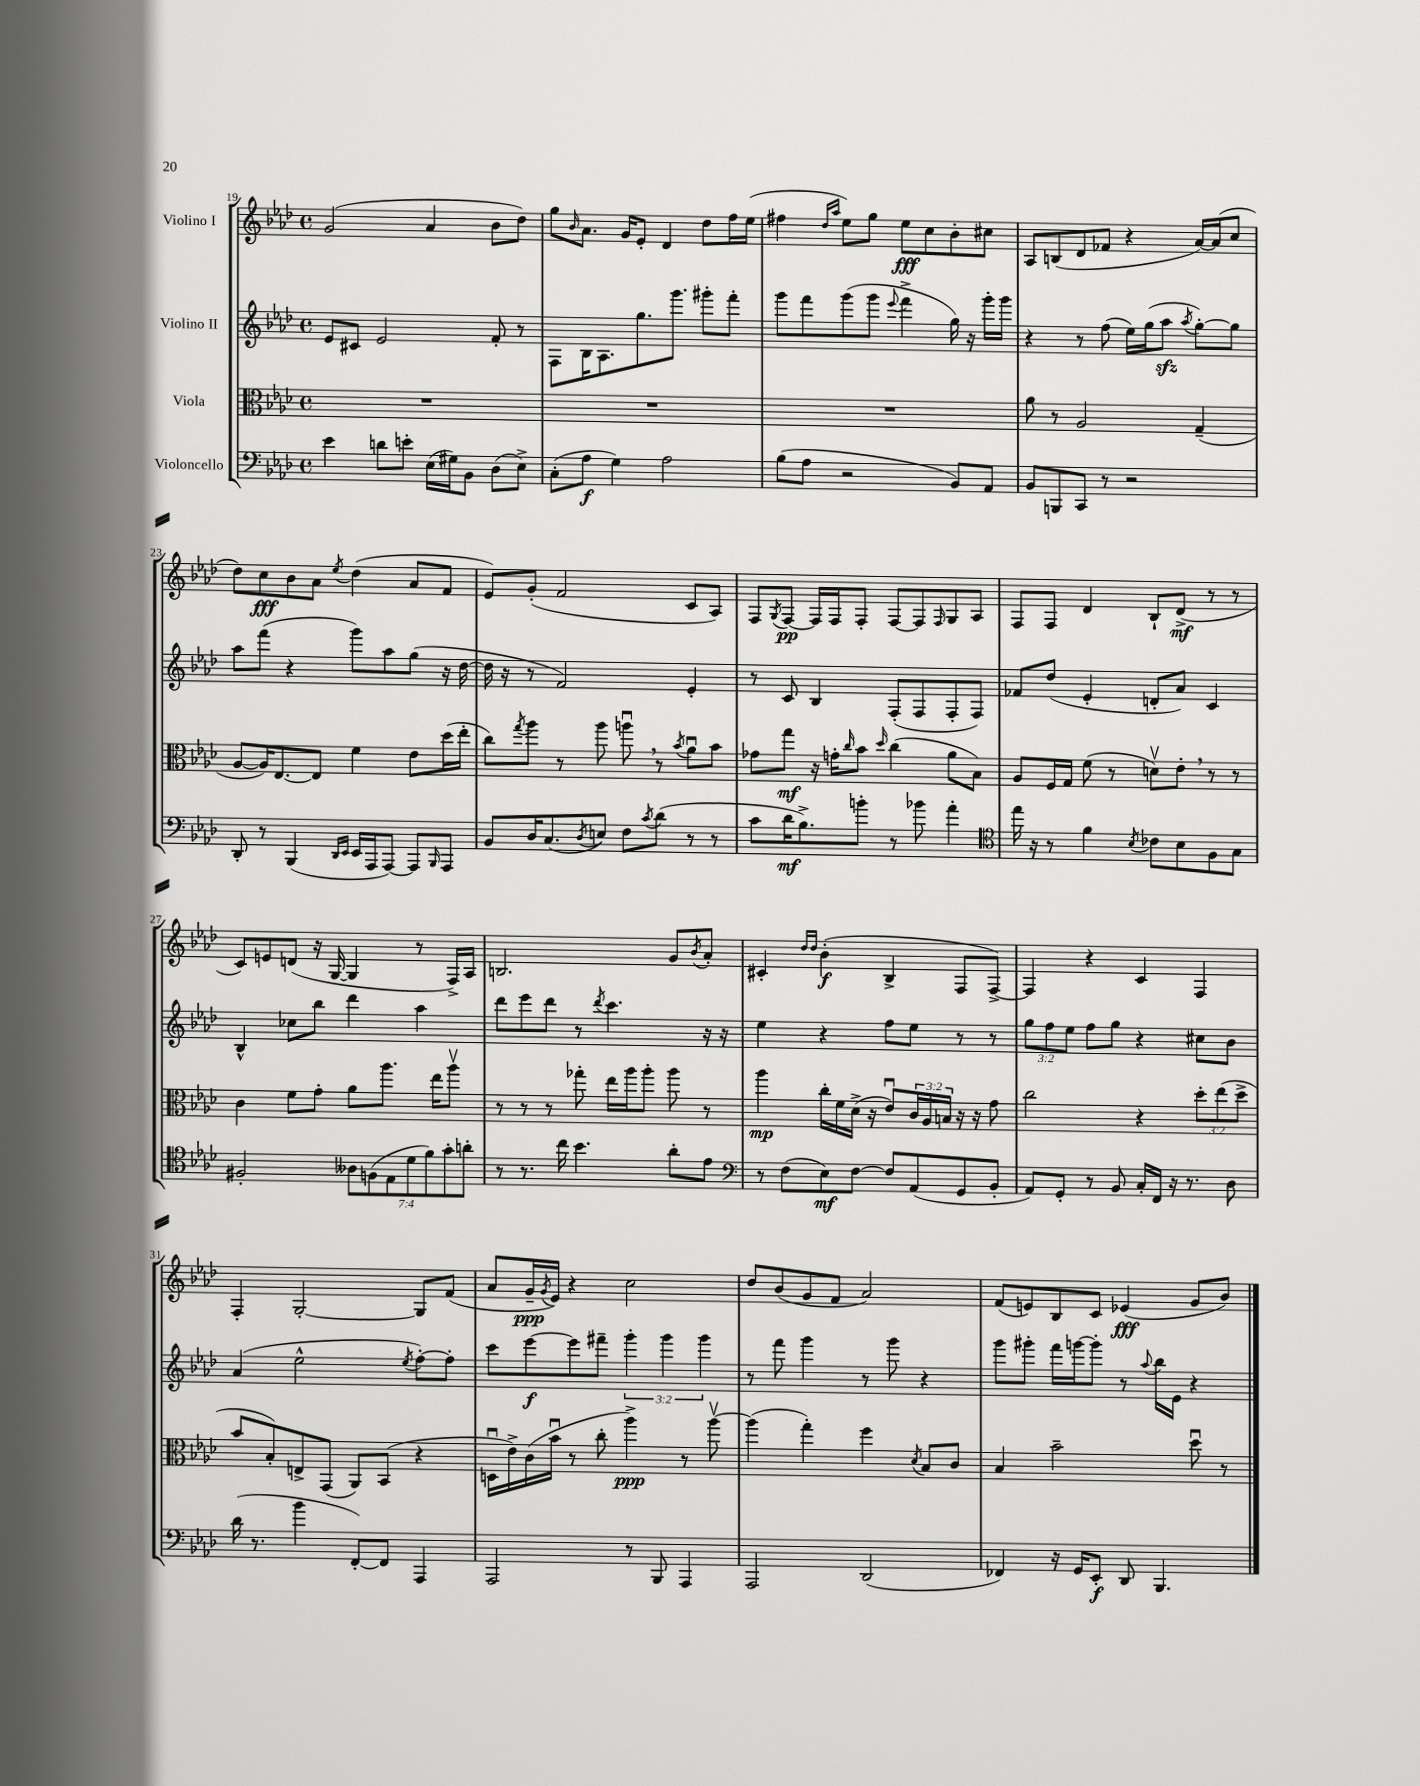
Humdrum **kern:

**kern	**kern	**kern	**kern
*staff4	*staff3	*staff2	*staff1
*clefF4	*clefC3	*clefG2	*clefG2
*k[b-e-a-d-]	*k[b-e-a-d-]	*k[b-e-a-d-]	*k[b-e-a-d-]
*M4/4	*M4/4	*M4/4	*M4/4
*met(c)	*met(c)	*met(c)	*met(c)
4e-\	1r	8e-/L	(2g/
.	.	8c#/J	.
8d\L	.	2e-/	.
8e'\J	.	.	.
(16E-\LL	.	.	4a-/
16G#\J)	.	.	.
8BB-\J	.	.	.
(8D-\L	.	8f'/	8b-\L
8E-^\J)	.	8r	8dd-\J)
=	=	=	=
(8C'\L	1r	8F\L	8gg\L
.	.	.	16qqb-/
8A-\J	.	16B-\K	8.a-\J
.	.	8.A-\	.
4G\)	.	.	.
.	.	.	16g/LK
.	.	8.gg\	8e-'/J
2A-\	.	.	4d-/
.	.	8.ggg\J	.
.	.	8ggg#'\L	8dd-\L
.	.	8fff'\J	16ff\L
.	.	.	(16ee-\JJ
=	=	=	=
(8B-\L	1r	8ggg\L	4ff#\
8A-\J	.	8fff\	.
.	.	.	16qqdd-/LL
.	.	.	16qqaa-/JJ
2r	.	(8ggg\	8ee-\L)
.	.	8ggg\J	8gg\J
.	.	8qqeee-/	.
.	.	4fff^\	8ee-\L
.	.	.	8cc\
8BB-/L)	.	16gg\)	8b-'\
.	.	16r	.
8AA-/J	.	16ggg'\LL	8cc#\J
.	.	16ggg\JJ	.
=	=	=	=
8BB-/L	8a-\	4r	8A-/L
8BBB/	8r	.	(8B/
8CC/J	2A-/	8r	8d-/
8r	.	(8ff\	8f-/J
2r	.	16ee-\LL)	4r
.	.	(16gg\J	.
.	.	8aa-\J	.
.	.	8qaa-/	.
.	(4G~/	[8gg'\L)	[16a-/LL)
.	.	.	(16a-/]J
.	.	8gg\]J	8cc/J
=	=	=	=
8DD-'/	[8A-/L	8aa-\L	8dd-\L)
8r	16A-/]K)	(8fff\J	8cc\
.	[8.E-/	.	.
(4BBB-/	.	4r	8b-\
.	8E-/]J	.	8a-\J
16qqDD-/LL	.	.	.
16qqEE-/JJ	.	.	8qee-/
16EE-/LL	4f\	8ggg\L)	(4dd-\
16AAA-/J	.	.	.
[8AAA-/J)	.	8aa-\	.
8AAA-/]L	8e-\L	(8gg\J	8a-/L
16qqBBB-/	.	.	.
8AAA-/J	(16dd-\L	16r	8f/J
.	16ee-'\JJ	[16dd-\	.
=	=	=	=
8BB-/L	8cc\L)	16dd-\]	8e-/L)
.	.	16r	.
.	8qgg/	.	.
16D-/K	8aa-\J	8r	(8g'/J
(8.C/	.	.	.
.	8r	2f/)	2f/
8qD-/	.	.	.
8E/J)	8aa-\	.	.
8F\L	8aau\	.	.
8qc/	.	.	.
(8d-\J	8r	.	.
.	8qb-/	.	.
8r	8a-u\L	4e-'/	8c/L
8r	8b-\J	.	8A-/J)
=	=	=	=
8c\L	8g-\L	8r	8F/L
.	.	.	8qG/
16d-\K	8gg\J	8c/	[8F/J
8.B-^\)	.	.	.
.	16r	4B-/	16F/]LL
.	16g'\LK	.	16F/J
.	16qqcc/	.	.
8b'\J	8b-\J	.	8F'/J
.	16qqdd-/	.	.
8r	(4cc\	(8F'/L	[8F/L
8b-\	.	8F/	8F/]
.	.	.	16qqF/
4a-'\	8a-\L	8F'/	8G/
.	8B-\J)	8F/J)	8A-/J
=	=	=	=
*clefC4	*	*	*
16ee-\	8A-/L	8f-/L	8F/L
16r	.	.	.
8r	16F/L	(8dd-/J	8F/J
.	16G/JJ	.	.
4f\	(8f\	4e-'/	4d-/
.	8r	.	.
8qB-/	.	.	.
8c-\L	8dv\L)	8d'/L	8B-`/L
8B-\	8e-'\J	8a-/J)	(8d-^/J
8F\	8r	4c/	8r
8G\J	8r	.	8r
=	=	=	=
2F#'/	4c\	4B-^^/	8c/L)
.	.	.	8e/
.	8f\L	8cc-\L	(8d/J
.	8g'\J	8bb-\J	16r
.	.	.	[16G/
14A--\L	8a-\L	4ddd-\	4G/]
(14F\	.	.	.
.	8.aa-\J	.	.
14E-\	.	.	.
14d-\	.	.	.
.	.	4aa-\	8r
14f\)	.	.	.
.	16ee-\LK	.	.
14g'\	.	.	.
.	8aa-v\J	.	16F^/LL)
14a'\J	.	.	.
.	.	.	16A-/JJ
=	=	=	=
8r	8r	8ddd-\L	2.B/
8.r	8r	8eee-\	.
.	8r	8ddd-\J	.
16cc\	.	.	.
4.b-\	8gg-'\	8r	.
.	.	8qddd-/	.
.	16ee-\LL	4.ccc\	.
.	16aa-\J	.	.
.	8aa-'\J	.	.
8a-'\L	8aa-\	.	8g/L
.	.	.	8qb-/
8e-\J	8r	16r	8a-'/J
.	.	16r	.
=	=	=	=
*clefF4	*	*	*
8r	4aa-\	4ee-\	4c#'/
(8F\L	.	.	.
.	.	.	16qqdd-/LL
.	.	.	16qqdd-/JJ
8E-\)	16cc'\LL	4r	(4b-'\
.	16f\	.	.
[8F\J	(16d-^\JJ	.	.
.	16r	.	.
8F/]L	8e-u/L)	8ff\L	4B-^/
(8AA-/	24c/L	8ee-\J	.
.	24A-/	.	.
.	24B/JJ	.	.
8GG/	16r	8r	8F/L
.	16r	.	.
8BB-'/J	8g\	8r	[8F^/J)
=	=	=	=
8AA-/L)	2cc\	12gg\L	4F/]
.	.	12ff\	.
8GG'/J	.	.	.
.	.	12ee-\J	.
8r	.	8ff\L	4r
8BB-/	.	8gg\J	.
16C'/LL	4r	4r	4c/
16FF/JJ	.	.	.
16r	.	.	.
8.r	.	.	.
.	12dd-'\L	8cc#\L	4F/
.	(12ee-\	.	.
8D-\	.	8b-\J	.
.	12dd-^\J	.	.
=	=	=	=
(16d-\	8b-/L	(4a-/	4F'/
8.r	.	.	.
.	8B-'/)	.	.
4b-\	8E^/	2ee-^^\	[2G'/
.	(8GG/J	.	.
[8FF'/L)	8AA-/L)	.	.
8FF/]J	(8BB-/J	.	.
.	.	8qee-/	.
4AAA-/	4r	[8ff'\L)	8G/]L
.	.	8ff'\]J	(8f/J
=	=	=	=
2AAA-/	16Du\LL	8ccc\L	8a-/L
.	16e-^\)	.	.
.	(16c\	[8eee-\	16g~/L
.	.	.	8qg/
.	16b-u\JJ	.	16e-/JJ)
.	8r	8eee-\]	4r
.	8cc'\	8fff#~\J	.
8r	4aa-^\)	6ggg'\	2cc\
8BBB-/	.	.	.
.	.	6ggg\	.
4AAA-/	8r	.	.
.	.	6ggg\	.
.	[8aa-v\	.	.
=	=	=	=
2AAA-/	(4aa-\]	8r	8dd-/L
.	.	8fff\	(8b-/
.	4gg'\)	4ggg\	8g/
.	.	.	8f/J
(2DD-/	4ff\	8r	2a-/)
.	.	8ggg\	.
.	8qd-/	.	.
.	8B-/L	4r	.
.	8c/J	.	.
=	=	=	=
4FF-/)	4B-/	8ggg\L	(8f/L
.	.	8ggg#'\J	8e/)
16r	2b-~\	16fff\LL	8B-/
16GG/LK	.	[16ggg\J	.
8EE-'/J	.	8ggg'\]J	8c/J
8DD-/	.	8r	(4e-/
.	.	8qqaa-/	.
4.BBB-/	.	16bb-\LL	.
.	.	16e-\JJ	.
.	8dd-u\	4r	8g/L
.	8r	.	8b-/J)
==	==	==	==
*-	*-	*-	*-
